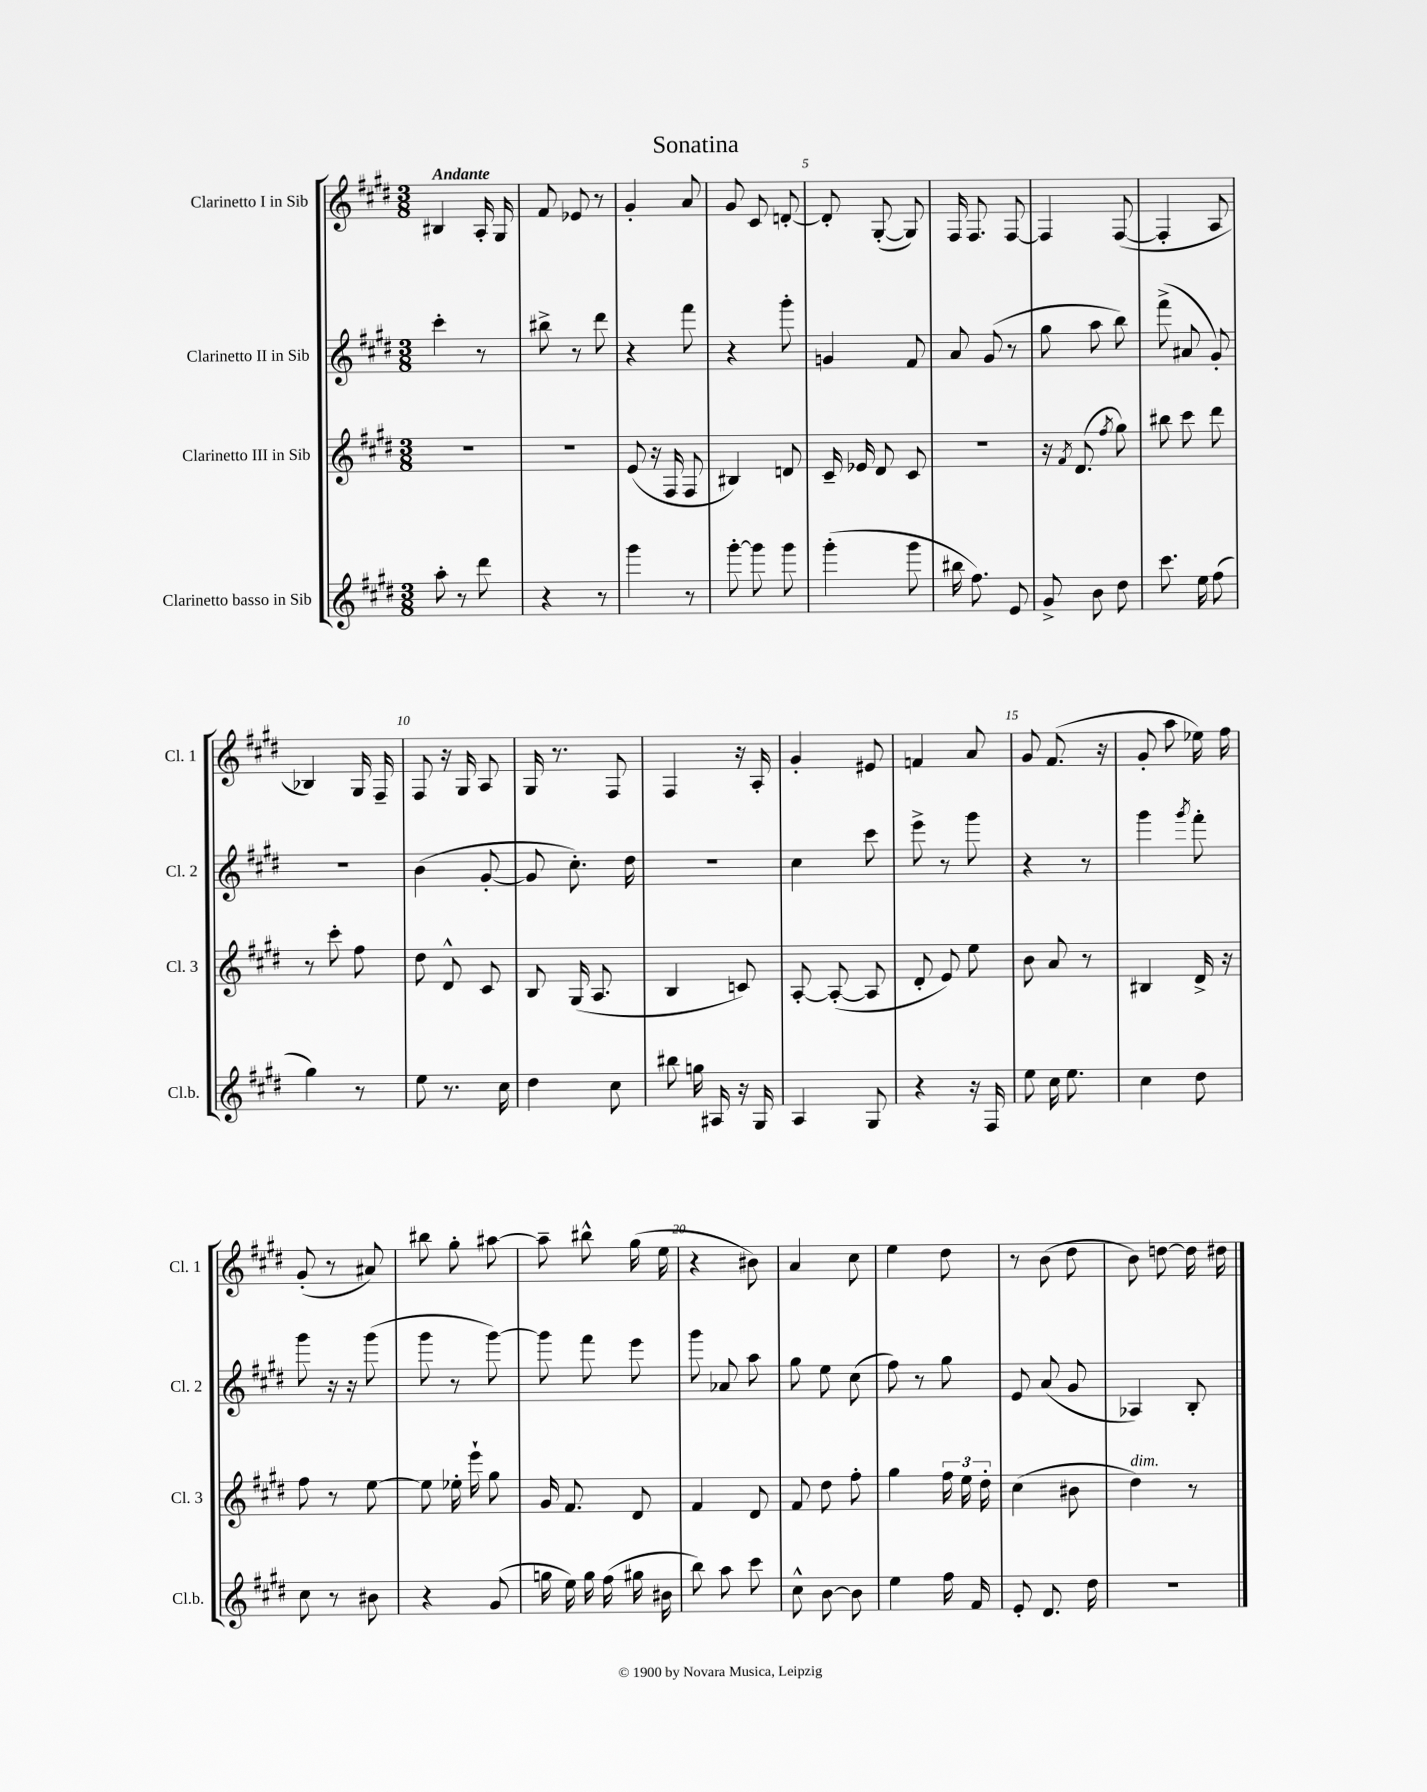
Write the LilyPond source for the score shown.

\header { title = "Sonatina" }
<<
\new StaffGroup <<
\new Staff = "s0" \with { instrumentName = "Clarinetto I in Sib" shortInstrumentName = "Cl. 1" } {
    \clef treble \key e \major \numericTimeSignature \time 3/8 \tempo "Andante"
    \autoBeamOff bis4 a16-. gis16 |
    fis'8 ees'8 r8 |
    gis'4-. a'8 |
    gis'8 cis'8 d'8~-. |
    d'8-. gis8~-.( gis8) |
    fis16 fis8. fis8~ |
    fis4 fis8~( |
    fis4-. a8 |
    bes4) gis16 fis16-- |
    fis8 r16 gis16 a8 |
    gis16 r8. fis8 |
    fis4 r16 a16-. |
    gis'4-. eis'8 |
    f'4 a'8 |
    gis'8 fis'8.( r16 |
    gis'8-. a''8 ees''16) fis''16 |
    gis'8-.( r8 ais'8) |
    bis''8 gis''8-. ais''8~ |
    ais''8-- bis''8-^ gis''16( e''16 |
    r4 bis'8) |
    a'4 cis''8 |
    e''4 dis''8 |
    r8 b'8( dis''8 |
    b'8) d''8~ d''16 dis''16 \bar "|." |
}
\new Staff = "s1" \with { instrumentName = "Clarinetto II in Sib" shortInstrumentName = "Cl. 2" } {
    \clef treble \key e \major \numericTimeSignature \time 3/8
    \autoBeamOff cis'''4-. r8 |
    bis''8-> r8 dis'''8 |
    r4 fis'''8 |
    r4 gis'''8-. |
    g'4 fis'8 |
    a'8 gis'8( r8 |
    gis''8 a''8 b''8) |
    fis'''8->( ais'8 gis'8-.) |
    R4. |
    b'4( gis'8~-. |
    gis'8 cis''8.-.) dis''16 |
    R4. |
    cis''4 cis'''8 |
    e'''8-> r8 gis'''8 |
    r4 r8 |
    gis'''4 \acciaccatura { gis'''8 } fis'''8-. |
    gis'''8 r16 r16 gis'''8( |
    gis'''8 r8 gis'''8~) |
    gis'''8 fis'''8 e'''8 |
    gis'''8 aes'8 a''8 |
    gis''8 e''8 cis''8( |
    fis''8) r8 gis''8 |
    e'8 a'8( gis'8 |
    aes4) b8-. \bar "|." |
}
\new Staff = "s2" \with { instrumentName = "Clarinetto III in Sib" shortInstrumentName = "Cl. 3" } {
    \clef treble \key e \major \numericTimeSignature \time 3/8
    \autoBeamOff R4. |
    R4. |
    e'8( r16 fis16 fis8 |
    bis4) d'8 |
    cis'16-- ees'16 dis'8 cis'8 |
    R4. |
    r16 \acciaccatura { fis'8 } dis'8.( \acciaccatura { fis''8 } gis''8) |
    bis''8 cis'''8 dis'''8 |
    r8 cis'''8-. fis''8 |
    dis''8 dis'8-^ cis'8 |
    b8 gis16( a8. |
    b4 c'8) |
    a8~-. a8~-.( a8 |
    dis'8-. e'8) e''8 |
    b'8 a'8 r8 |
    bis4 dis'16-> r16 |
    fis''8 r8 e''8~ |
    e''8 ees''16-. e'''16-! gis''8 |
    gis'16 fis'8. dis'8 |
    fis'4 dis'8 |
    fis'8 dis''8 fis''8-. |
    gis''4 \tuplet 3/2 { fis''16 e''16 dis''16-. } |
    cis''4( bis'8 |
    dis''4^\markup { \italic "dim." }) r8 \bar "|." |
}
\new Staff = "s3" \with { instrumentName = "Clarinetto basso in Sib" shortInstrumentName = "Cl.b." } {
    \clef treble \key e \major \numericTimeSignature \time 3/8
    \autoBeamOff a''8-. r8 dis'''8 |
    r4 r8 |
    gis'''4 r8 |
    gis'''8~-. gis'''8 gis'''8 |
    gis'''4-.( gis'''8 |
    bis''16 fis''8.) e'8 |
    gis'8-> b'8 dis''8 |
    cis'''8. e''16 fis''8( |
    gis''4) r8 |
    e''8 r8. cis''16 |
    dis''4 cis''8 |
    bis''8 g''16 ais16 r16 gis16 |
    a4 gis8 |
    r4 r16 fis16 |
    e''8 cis''16 e''8. |
    cis''4 dis''8 |
    cis''8 r8 bis'8 |
    r4 gis'8( |
    g''16 e''16) g''16 fis''16( gis''16 bis'16 |
    b''8) a''8 cis'''8 |
    cis''8-^ b'8~ b'8 |
    e''4 fis''16 fis'16 |
    e'8-. dis'8. dis''16 |
    R4. \bar "|." |
}
>>
>>
\layout { \context { \Score \override BarNumber.break-visibility = ##(#f #t #t) barNumberVisibility = #(every-nth-bar-number-visible 5) } }
